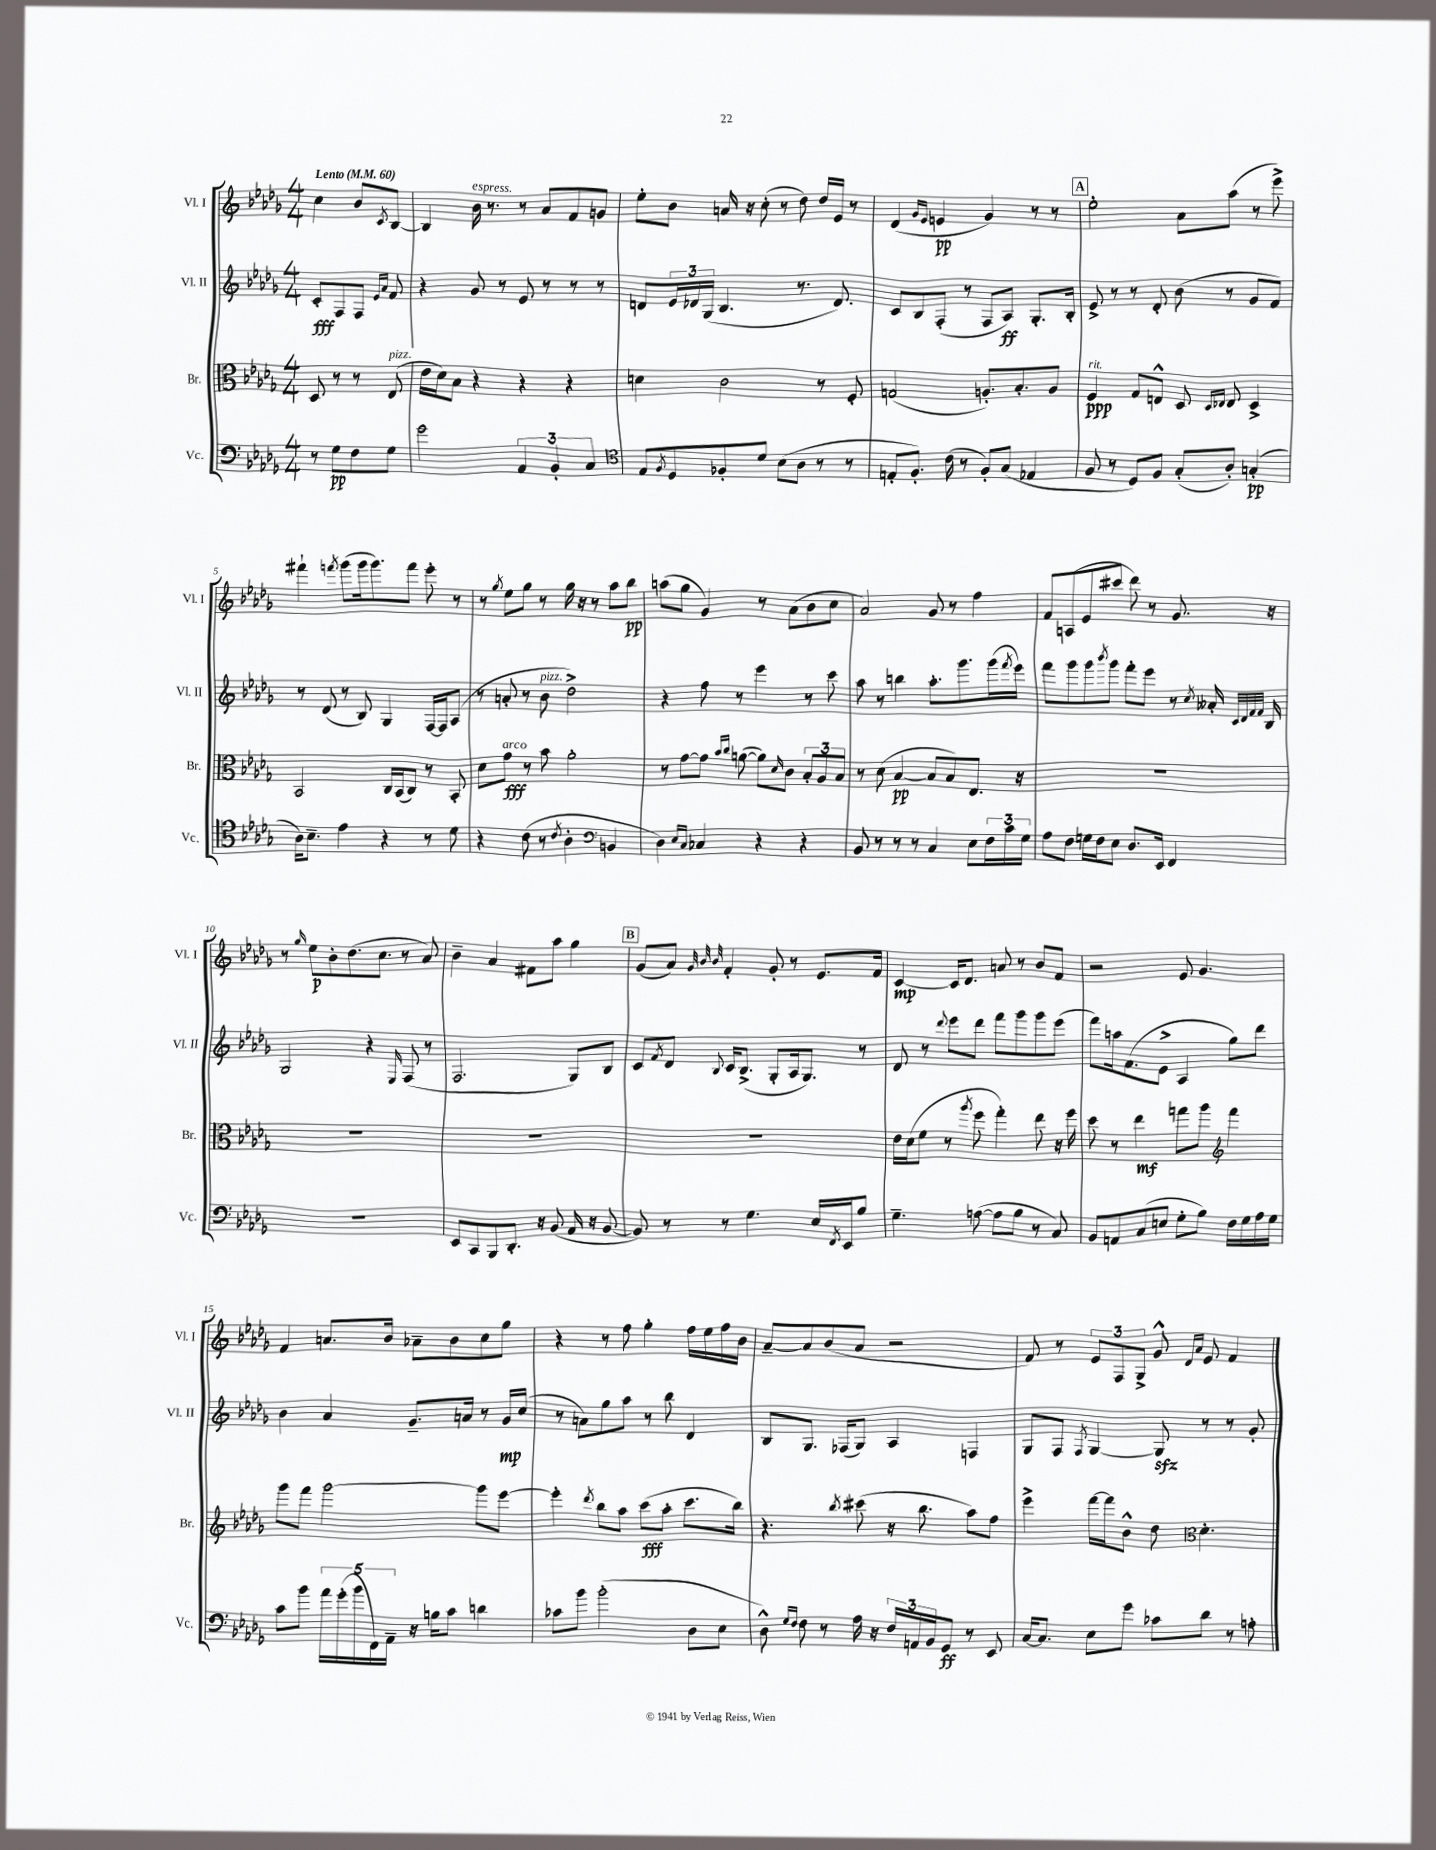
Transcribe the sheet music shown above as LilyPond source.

<<
\new StaffGroup <<
\new Staff = "s0" \with { instrumentName = "Vl. I" shortInstrumentName = "Vl. I" } {
    \clef treble \key des \major \numericTimeSignature \time 4/4 \partial 2 \tempo "Lento" 4 = 60
    c''4 bes'8 \acciaccatura { c'8 } bes8~ |
    bes4 bes'16^\markup { \italic "espress." } r8. r8 aes'8 f'8 g'8 |
    ees''8-. bes'8 a'16 r16 c''8-.( r8 des''8) des''16 ees'16 r8 |
    des'4( \grace { ges'16 ees'16 } e'4\pp ges'4) r8 r8 |
    \mark \markup { \box "A" } ees''2-. aes'8 aes''8( r8 ees'''8->) |
    fis'''4-! \acciaccatura { f'''8 } ges'''8( ges'''16 ges'''8.) f'''8 ees'''8-. r8 |
    r8 \acciaccatura { ges''8 } ees''8 ges''8 r8 ges''16 r16 r8 aes''8 bes''8\pp |
    a''8( ges''8 ges'4) r8 aes'8( bes'8 c''8 |
    aes'2) ges'8 r8 f''4 |
    f'8 a8( ees'8 cis'''8 des'''8) r8 ges'8. r16 |
    r8 \grace { ges''16 } ees''8\p bes'8-. des''8.( c''8. r8 aes'8) |
    bes'4-- aes'4 fis'8 aes''8 ges''4 |
    \mark \markup { \box "B" } ges'8( aes'8) \grace { ges'32 bes'32 bes'32 } f'4-. ges'8-. r8 ees'8. f'16 |
    c'4~\mp c'16 des'8. a'8 r8 bes'8 f'8 |
    r2 ees'8 ges'4. |
    f'4 a'8. bes'16 aes'8-- bes'8 c''8 ges''8 |
    r4 r8 f''8 ges''4-. f''16 ees''16 f''16 bes'16 |
    aes'8~-- aes'8 bes'8( aes'8 r2 |
    f'8) r8 \tuplet 3/2 { ees'8 f8 ges8-> } ges'8-^ \grace { des'16 aes'16 } ees'8 f'4 \bar "|." |
}
\new Staff = "s1" \with { instrumentName = "Vl. II" shortInstrumentName = "Vl. II" } {
    \clef treble \key des \major \numericTimeSignature \time 4/4 \partial 2
    c'8-.\fff f8 f8 \grace { ees'16 aes'16 } f'8 |
    r4 ges'8 r8 ees'8 r8 r8 r8 |
    d'8 \tuplet 3/2 { ees'16 des'16 ges16( } bes4. r8. des'8.) |
    c'8 bes8 f8-.( r8 f8 aes8\ff) ges8.-. bes16-. |
    \mark \markup { \box "A" } ees'8-> r8 r8 des'8-. bes'8( r8 ges'8 f'8) |
    r8 des'8( r8 bes8) ges4 f16~ f16 aes8( |
    r8 a'8-. r8 bes'8^\markup { \italic "pizz." } des''2->) |
    r4 f''8 r8 ees'''4 r8 c'''8 |
    aes''8 r8 b''4 aes''8.-. ges'''8. ges'''16( \acciaccatura { f'''8 } ees'''16) |
    f'''8 ges'''8 ges'''8 \acciaccatura { bes'''8 } ges'''8 f'''8-. ees'''8 r8 \acciaccatura { c''8 } aeses'16-. \grace { c'32 des'32 f'32 f'32 } bes16 |
    ges2 r4 \grace { ees16 } f8( r8 |
    f2. ges8) bes8 |
    \mark \markup { \box "B" } c'8 \acciaccatura { f'8 } des'8 \appoggiatura { bes8 } c'16 bes8.->( ges8-. aes16 ges8.) r8 |
    des'8 r8 \appoggiatura { des'''8 } ees'''8 des'''8 f'''8 ges'''8 ges'''8 ees'''8( |
    f'''8) a''16 f'8.( ees'8-> aes4 ges''8) des'''8 |
    bes'4 aes'4 ges'8.-- a'16 r8 ges'16\mp c''16( |
    r8 a'8) ges''8 aes''8 r8 bes''8 des'4 |
    bes8 ges8. fes16( ges8) aes4 f4 |
    ges8 f8 \acciaccatura { f8 } ges4~ ges8\sfz r8 r8 ges'8-. \bar "|." |
}
\new Staff = "s2" \with { instrumentName = "Br." shortInstrumentName = "Br." } {
    \clef alto \key des \major \numericTimeSignature \time 4/4 \partial 2
    des8 r8 r8 ees8^\markup { \italic "pizz." }( |
    ees'16 des'16) bes8 r4 r4 r4 |
    d'4 c'2 r8 f8-. |
    g2( a8.-.) bes8.-. a8 |
    \mark \markup { \box "A" } f4\ppp^\markup { \italic "rit." } ges8 e8-^ des8 \grace { des16 ees16 } ees8 des4-> |
    bes,2 c16 bes,16( c8) r8 bes,8-. |
    des'8 ges'8\fff^\markup { \italic "arco" } r8 bes'8 aes'2-. |
    r8 ges'8~ ges'8 \grace { bes'16 c''16 } a'8~( a'8) \grace { des'16 } c'8 \tuplet 3/2 { bes8-. aes8 bes8 } |
    r8 des'8( bes4~\pp bes8 bes8) ees8. r16 |
    R1 |
    R1 |
    R1 |
    \mark \markup { \box "B" } R1 |
    ees'16 des'16( f'8 r8 \acciaccatura { aes''8 } f''8 ges''4-.) ees''8 r16 f''16 |
    des''8 r8 ees''4\mf g''8 aes''8 \clef treble f'''4 |
    ges'''8 f'''8 ges'''2~ ges'''8 ees'''8~ |
    ees'''4-. \acciaccatura { des'''8 } bes''8 aes''8 c'''8\fff( aes''8-. c'''8. bes''16) |
    r4. \acciaccatura { bes''8 } cis'''8( r16 bes''8. aes''8) f''8 |
    ees'''4-> f'''16~ f'''16 bes'8-^ des''8 \clef alto des'4.-. \bar "|." |
}
\new Staff = "s3" \with { instrumentName = "Vc." shortInstrumentName = "Vc." } {
    \clef bass \key des \major \numericTimeSignature \time 4/4 \partial 2
    r8 ges8\pp f8 ges8 |
    ges'2 \tuplet 3/2 { aes,4 bes,4-. c4 } |
    \clef tenor ees8 \acciaccatura { f8 } des8 fes8-. des'8 bes8( aes8 r8 r8 |
    e8-. f8.-.) c'16( r8 f8-.) ges8( ees4 |
    \mark \markup { \box "A" } f8 r8 des8) f8 ges8-.( aes8-.) g4-.\pp( |
    aes16) bes8.-- ees'4 r4 r8 des'8 |
    r4 c'8( r8 \acciaccatura { c'8 } aes4-. \clef bass b,4 |
    des4) \grace { ees16 c16 } ces4 r4 r4 |
    bes,8 r8 r8 r8 c4 ees8 \tuplet 3/2 { f16 c'16 ges16 } |
    aes8 f8 g16 f16 ees8 des8. ees,16 f,4 |
    R1 |
    ees,8 c,8 bes,,8 des,8.-. r16 bes,8( aes,16 r16 bes,8~ |
    \mark \markup { \box "B" } bes,8) r8 r8 ges4. ees16 \acciaccatura { f,8 } ees,16 bes8 |
    ges4.-- a8~( a8 bes8 r8 c8) |
    bes,8 a,8 c8( e8 ges8-. bes8) f16 ges16 aes16 ges16 |
    c'8 bes'8 \tuplet 5/4 { aes'16 ges'16-.( bes'16 f,16) aes,16-- } r16 b16 c'8 d'4 |
    ces'8 bes'8 bes'2-.( des8 ees8 |
    des8-^) \grace { ges16 f16 } f8 r8 aes16 r16 \tuplet 3/2 { f16 a,16 bes,16 } ges,8\ff r8 ees,8 |
    c16~ c8. ees8 ges'8 ces'8 des'8 r8 a8-. \bar "|." |
}
>>
>>
